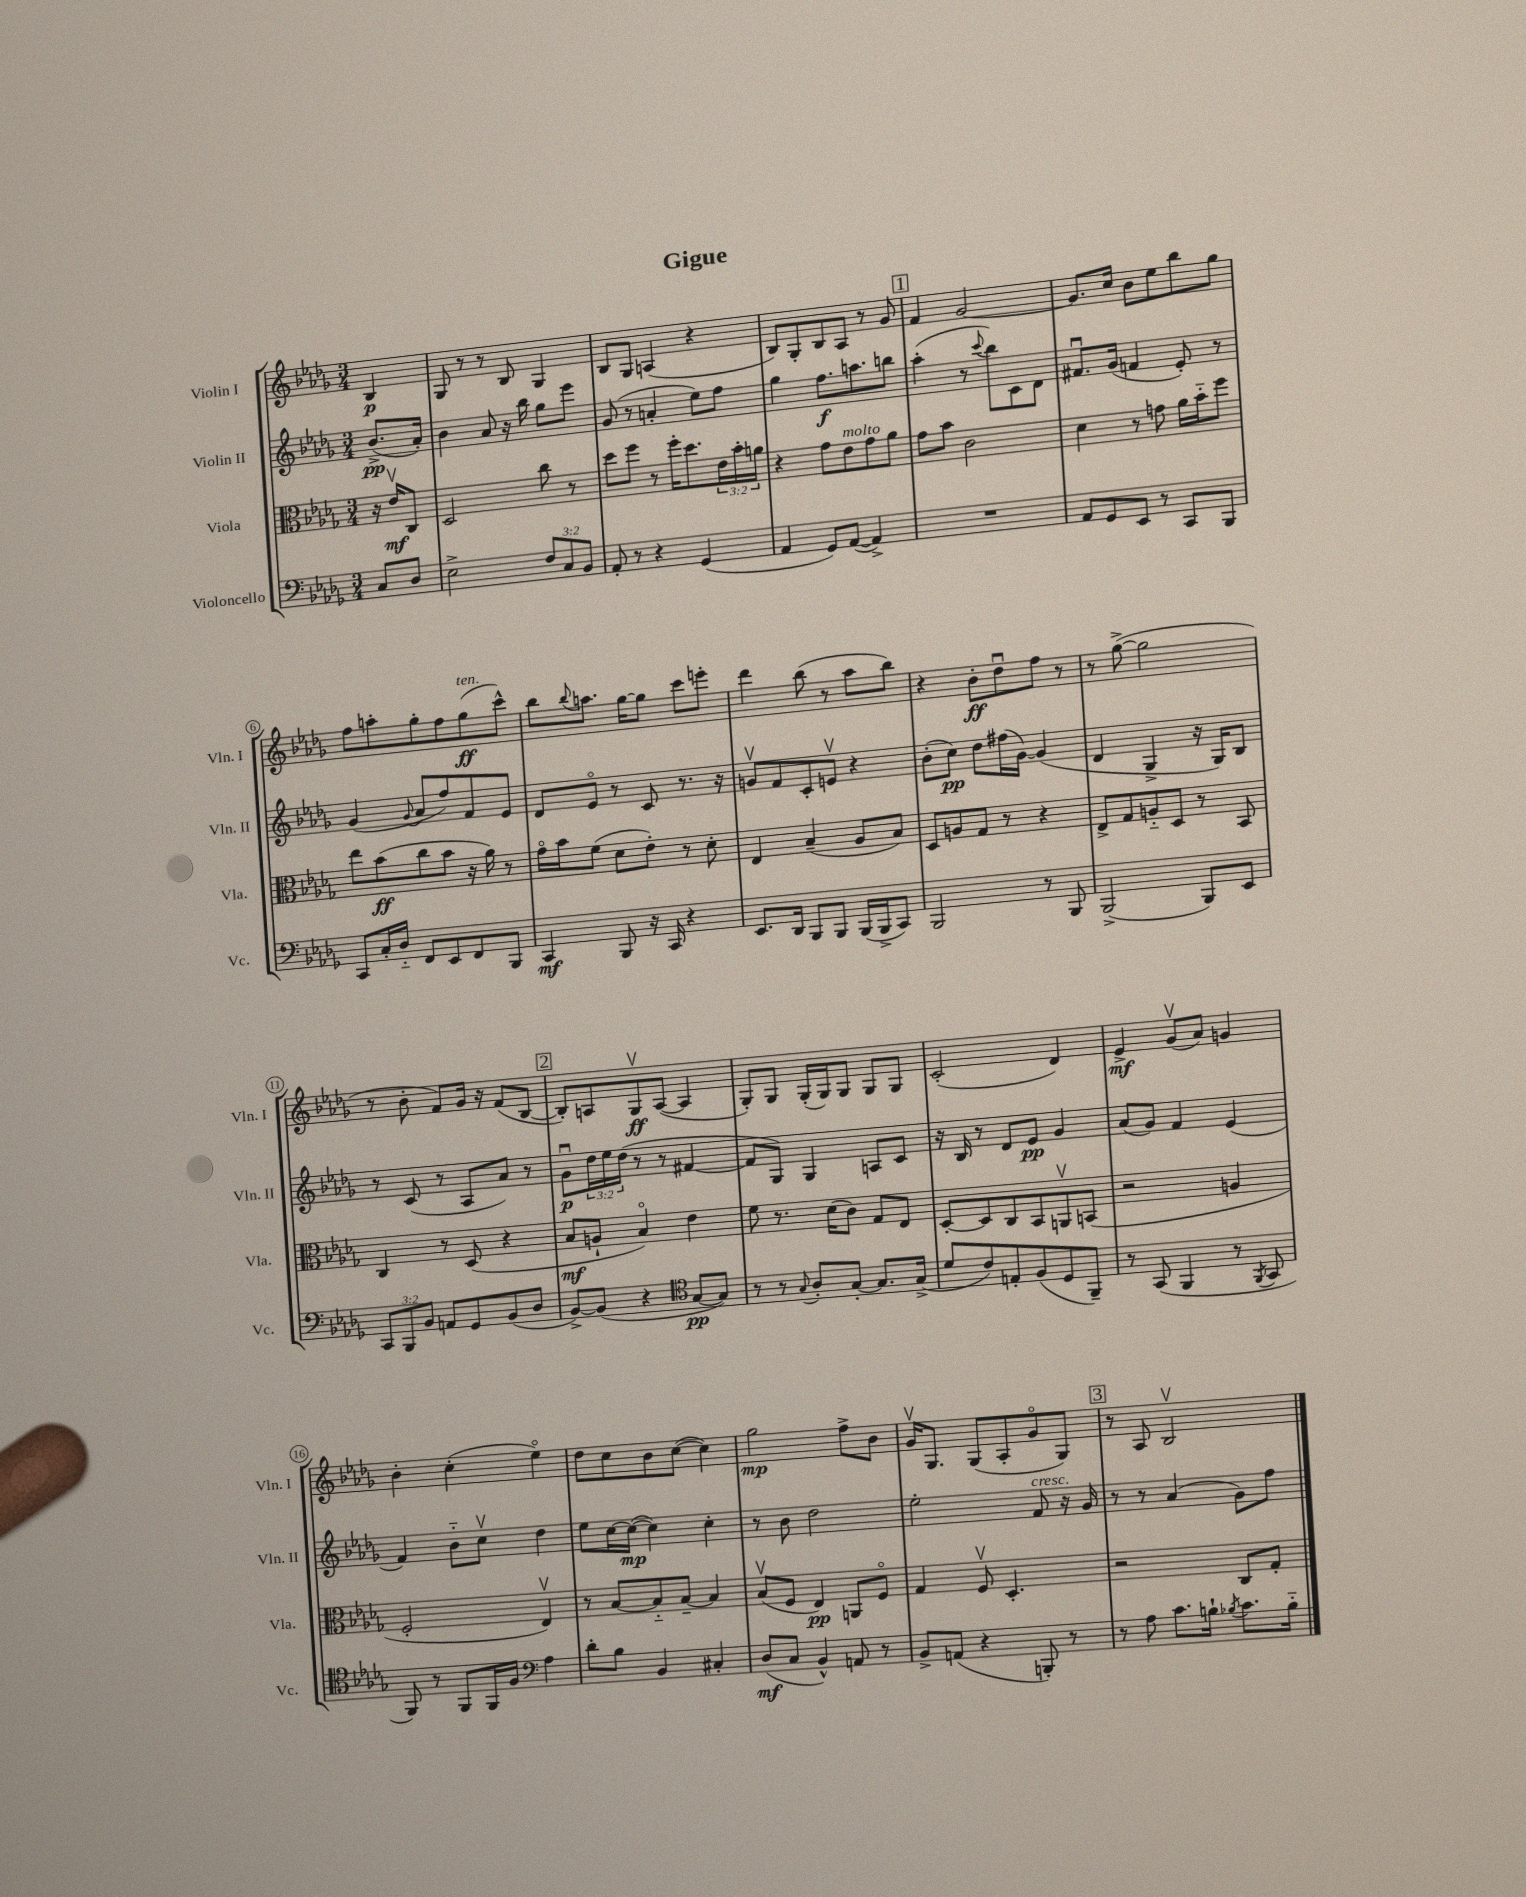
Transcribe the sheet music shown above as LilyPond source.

\header { title = "Gigue" }
<<
\new StaffGroup <<
\new Staff = "s0" \with { instrumentName = "Violin I" shortInstrumentName = "Vln. I" } {
    \clef treble \key des \major \numericTimeSignature \time 3/4 \partial 4
    bes4\p |
    ges8 r8 r8 bes8 ges4 |
    bes8 ges8 a4( r4 |
    bes8) ges8-. bes8 aes8 r8 ges'8 |
    \mark \markup { \box "1" } f'4 ges'2~ |
    ges'8. c''16 bes'8 ees''8 bes''8 ges''8 |
    f''8 a''8-. ges''8-. f''8 ges''8\ff^\markup { \italic "ten." }( c'''8-^) |
    bes''8 \appoggiatura { bes''8 } a''8. ges''16~ ges''8 c'''8 e'''8-. |
    des'''4 bes''8( r8 aes''8 bes''8) |
    r4 bes'8-.\ff des''8\downbow f''8 r8 |
    r8 ges''8~->( ges''2 |
    r8 bes'8-. f'8) ges'16 r16 f'8( bes8~ |
    \mark \markup { \box "2" } bes8-.) a8 ges8\upbow\ff a8~( a4 |
    ges8-.) ges8 ges16-.( ges16) ges8 ges8 ges8 |
    c'2-.( des'4) |
    ees'4->\mf ges'8\upbow( aes'8) g'4 |
    bes'4-. c''4-.( ees''4\flageolet) |
    des''8 c''8 bes'8 c''8~( c''4) |
    ges''2\mp f''8-> bes'8 |
    ges'16\upbow ges8. ges8( aes8-. ges'8\flageolet ges8) |
    \mark \markup { \box "3" } r8 aes8 bes2\upbow \bar "|." |
}
\new Staff = "s1" \with { instrumentName = "Violin II" shortInstrumentName = "Vln. II" } {
    \clef treble \key des \major \numericTimeSignature \time 3/4 \override Staff.TupletNumber.text = #tuplet-number::calc-fraction-text \partial 4
    bes'8.->\pp( aes'16-.) |
    bes'4 aes'8 r16 bes''16 ges''8 ees'''8 |
    ges'8( r8 a'4-. ees''8) f''8 |
    ges''4 f''8.\f a''8. b''8 |
    \mark \markup { \box "1" } aes''4-.( r8 \appoggiatura { c'''8 } bes''8) c'8 des'8 |
    fis'8.\downbow ges'16( f'4 ees'8-.) r8 |
    ges'4( \appoggiatura { ges'8 } aes'8 f''8) f'8 ees'8 |
    des'8 ees'8\flageolet r8 c'8 r8. r16 |
    g'8\upbow f'8 c'8-. e'8\upbow r4 |
    bes'8-.( c''8\pp) des''8 fis''16( ges'16~) ges'4( |
    des'4 ges4-> r16 ges16) bes8 |
    r8 c'8( r8 aes8 aes'8) r8 |
    \mark \markup { \box "2" } ges'8\downbow\p \tuplet 3/2 { des''16 ees''16 des''16( } r8 r8 fis'4~ |
    fis'8 ges8) ges4 a8 c'8 |
    r16 bes16 r8 des'8 ees'8\pp ges'4 |
    aes'8( ges'8) f'4 ees'4( |
    f'4) bes'8-_ c''8\upbow des''4 |
    ees''8 c''16~ c''16~\mp( c''4) c''4-. |
    r8 bes'8 des''2 |
    ees''2-. f'8^\markup { \italic "cresc." } r16 ges'16 |
    \mark \markup { \box "3" } r8 r8 aes'4( ges'8) f''8 \bar "|." |
}
\new Staff = "s2" \with { instrumentName = "Viola" shortInstrumentName = "Vla." } {
    \clef alto \key des \major \numericTimeSignature \time 3/4 \override Staff.TupletNumber.text = #tuplet-number::calc-fraction-text \partial 4
    r16 ees'16\upbow\mf c8 |
    des2 c''8 r8 |
    des''8 f''8 r8 f''16-. des''8. \tuplet 3/2 { ees'16 bes'16-. a'16 } |
    r4 ges'8 ees'8^\markup { \italic "molto" } ges'8 aes'8 |
    \mark \markup { \box "1" } ges'8 bes'8 c'2 |
    des'4 r8 g'8 aes'16 bes'16-_ f''8 |
    ees''8 bes'8\ff( c''8 bes'8 r16 aes'16) r8 |
    ges'16\flageolet bes'16 f'8( des'8 ees'8-.) r8 des'8-. |
    ees4 bes4--( aes8 bes8) |
    des8 a8 ges8 r8 r4 |
    ees8-> ges8 a8-_ des8 r8 bes,8 |
    c4 r8 des8( r4 |
    \mark \markup { \box "2" } bes8\mf a8-! bes4\flageolet) ees'4 |
    f'8 r8. des'16( c'8) ges8 ees8 |
    des8~-. des8 c8 bes,8 a,8\upbow b,8( |
    r2 a4 |
    f2-. ees4\upbow) |
    r8 bes8~ bes8-_ bes8~-- bes4 |
    bes8\upbow( f8 ees4\pp) a,8 f8\flageolet |
    ges4 f8\upbow des4.-. |
    \mark \markup { \box "3" } r2 c8 ges8-. \bar "|." |
}
\new Staff = "s3" \with { instrumentName = "Violoncello" shortInstrumentName = "Vc." } {
    \clef bass \key des \major \numericTimeSignature \time 3/4 \override Staff.TupletNumber.text = #tuplet-number::calc-fraction-text \partial 4
    c8 des8 |
    ees2-> \tuplet 3/2 { f8 c8 bes,8 } |
    aes,8-. r8 r4 ges,4( |
    aes,4 ges,8) aes,8~( aes,4->) |
    \mark \markup { \box "1" } R2. |
    aes,8 ges,8 ees,8 r8 c,8 bes,,8 |
    c,8 c16-. des16-_ f,8 ees,8 f,8 bes,,8 |
    c,4\mf bes,,8 r16 c,16 r4 |
    ees,8. des,16 bes,,8 bes,,8 bes,,16( bes,,16-> c,8) |
    bes,,2 r8 bes,,8 |
    bes,,2->( bes,,8) ees,8 |
    \tuplet 3/2 { c,8 bes,,8 bes,8 } a,8 ges,8 bes,8( des8 |
    \mark \markup { \box "2" } bes,8~->) bes,8( r4 \clef tenor ges8~\pp ges8) |
    r8 r8 \appoggiatura { ges8 } aes8-. ges8~-. ges8. ges16->( |
    des'8 c'8) e8-. f8( des8 f,8--) |
    r8 ges,8( f,4 r8 \acciaccatura { f,8 } ges,8 |
    f,8) r8 f,8 f,16 f16 \clef bass aes4 |
    des'8-. bes8 bes,4 cis4-. |
    des8\mf( c8 bes,4-^) a,8 r8 |
    bes,8-> a,8( r4 b,,8-.) r8 |
    \mark \markup { \box "3" } r8 aes8 c'8. b16-! \acciaccatura { bes8 } c'8. bes16-_ \bar "|." |
}
>>
>>
\layout { \context { \Score \override BarNumber.stencil = #(make-stencil-circler 0.1 0.3 ly:text-interface::print) } }
